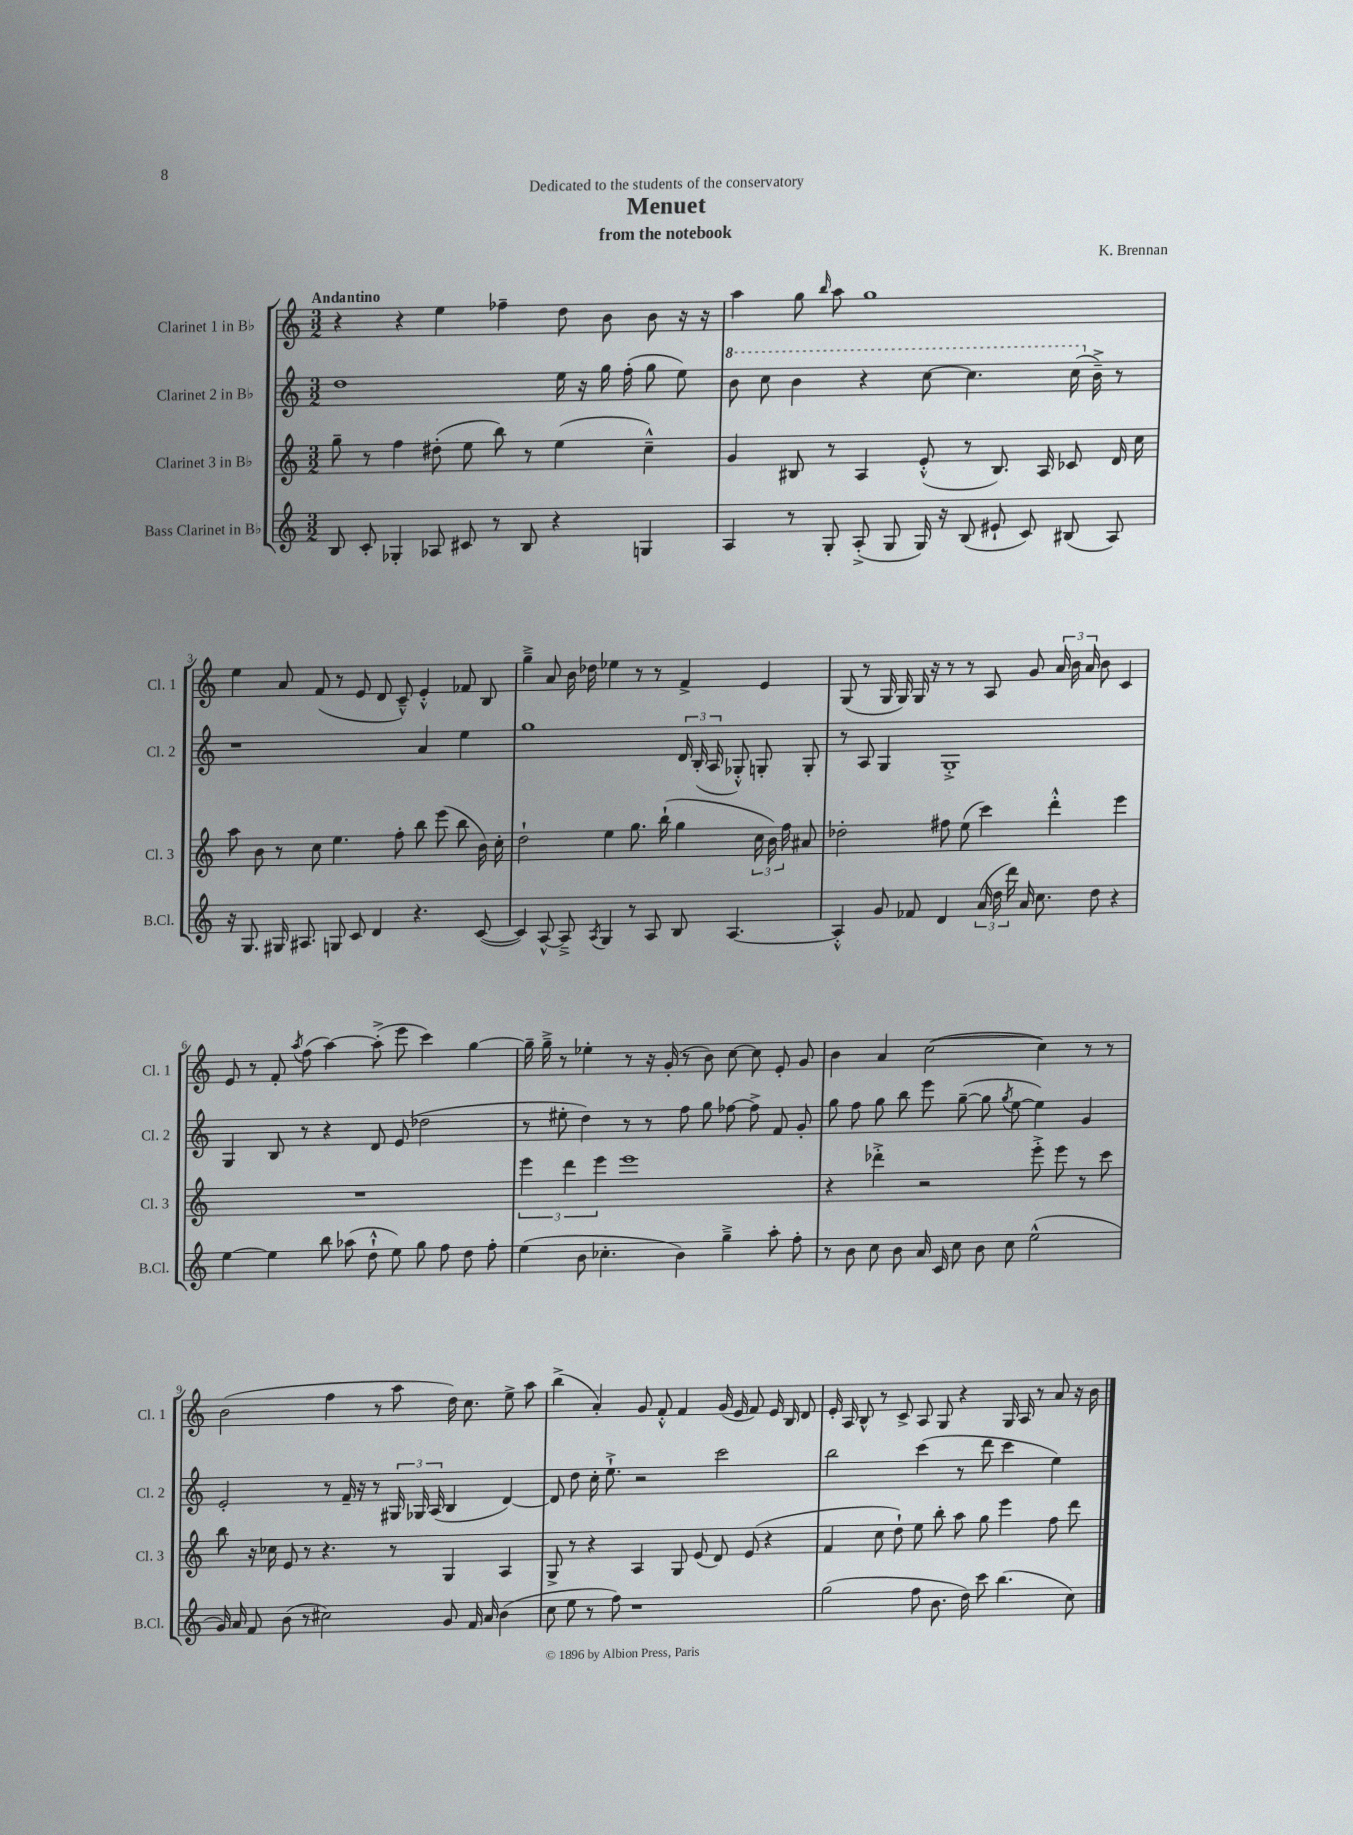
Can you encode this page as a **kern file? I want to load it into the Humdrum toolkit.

**kern	**kern	**kern	**kern
*staff4	*staff3	*staff2	*staff1
*clefG2	*clefG2	*clefG2	*clefG2
*k[]	*k[]	*k[]	*k[]
*M3/2	*M3/2	*M3/2	*M3/2
8B/	8gg~\	1dd	4r
8c'/	8r	.	.
4G-'/	4ff\	.	4r
8A-/	(8dd#'\	.	4ee\
8c#/	8ee\	.	.
8r	8bb\)	.	4ff-~\
8B/	8r	.	.
4r	(4ee\	16ee\	8dd\
.	.	16r	.
.	.	16gg\	8b\
.	.	(16ff'\	.
4G/	4cc~^^\)	8gg\	8b\
.	.	8ee\)	16r
.	.	.	16r
=	=	=	=
4A/	4g/	8bb\	4aa\
.	.	8ccc\	.
8r	8B#/	4bb\	8gg\
.	.	.	16qqbb/
8G'/	8r	.	8aa\
(8A'^/	4A/	4r	1gg
8G/	.	.	.
16G/)	(8e'^^/	[8ccc\	.
16r	.	.	.
(8B/	8r	4.ccc\]	.
8e#`/	8.B#/)	.	.
8c/)	.	.	.
.	16A/	.	.
(8B#/	8c-/	(16ccc\	.
.	.	16b~^\)	.
8A/)	16d/	8r	.
.	16cc\	.	.
=	=	=	=
16r	8aa\	1r	4ee\
8.G/	.	.	.
.	8b\	.	.
16G#/	8r	.	8a/
8.A#/	.	.	.
.	8cc\	.	(8f/
8G/	4.ee\	.	8r
8c/	.	.	8e/
4d/	.	.	8d/
.	8ff'\	.	8c~^^/)
4.r	8bb\	4a/	4e'^^/
.	(8eee\	.	.
.	8bb\	4ee\	8f-/
([8c/	16b\)	.	8B/
.	16cc'\	.	.
=	=	=	=
4c/])	2dd`\	1gg	4gg~^\
[8A^^/	.	.	8a/
8A~^/]	.	.	16b\
.	.	.	16dd-\
8qA/	.	.	.
4G/	4ee\	.	4ee-\
8r	8.gg\	.	8r
8A/	.	.	8r
.	(16bb`\	.	.
8B/	4gg\	24d/	4f^/
.	.	(24B'/	.
.	.	24A/	.
[4.A/	.	8G-'^^/)	.
.	24cc\	8G'/	4e/
.	24b\)	.	.
.	24ff\	.	.
.	8a#/	8G'/	.
=	=	=	=
4A'^^/]	2dd-'\	8r	(8G/
.	.	8A/	8r
8g/	.	4G/	16G/
.	.	.	16G/)
8f-/	.	.	16G/
.	.	.	16r
4d/	8ff#\	1G'^	8r
.	(8ee\	.	8r
(24a/	4ccc\)	.	8A/
24dd\	.	.	.
24ddd\)	.	.	.
16a/	.	.	8g/
8.cc\	.	.	.
.	4ddd'^^\	.	24a/
.	.	.	24b\
.	.	.	24a/
8dd\	.	.	8b\
4r	4eee\	.	4c/
=	=	=	=
[4ee\	1.r	4G/	8e/
.	.	.	8r
4ee\]	.	8B/	8f'/
.	.	.	8qaa/
.	.	8r	(8ff\
8bb\	.	4r	[4aa\)
(8aa-\	.	.	.
8dd`^^\	.	8d/	(8aa'^\]
8ee\)	.	(8e/	8eee\
8gg\	.	2dd-\	4ccc\)
8ff\	.	.	.
8dd\	.	.	[4gg\
8ff'\	.	.	.
=	=	=	=
(4ee\	6eee\	8r	16gg~\]
.	.	.	16gg~^\
.	.	8ee#'\	8r
.	6ddd\	.	.
8b\	.	4dd\)	4ee-'\
.	6eee\	.	.
4.cc-'\	.	.	.
.	1eee	8r	8r
.	.	8r	16r
.	.	.	(16g'/
4b\)	.	8ff\	8r
.	.	8gg\	8b\)
4gg~^\	.	[8ff-\	[8cc\
.	.	8ff-^\]	8cc\]
8aa'\	.	8f/	8e'/
8ff'\	.	8g'/	8g/
=	=	=	=
8r	4r	8gg\	4b\
8b\	.	8ff\	.
8cc\	4ddd-'^\	8gg\	4a/
8b\	.	8bb\	.
16a/	2r	8eee\	([2cc\
16c/	.	.	.
8cc\	.	([8gg~\	.
8b\	.	8gg\]	.
.	.	8qgg/	.
8cc\	.	[8ee\	.
(2ee^^\	8eee'^\	4ee\])	4cc\])
.	8eee\	.	.
.	8r	4g/	8r
.	8ccc\	.	8r
=	=	=	=
16g/)	8bb\	2e'/	(2b\
16a/	.	.	.
8f/	16r	.	.
.	16cc-\	.	.
(8b\	8e/	.	.
8r	8r	.	.
2cc#\)	4.r	8r	4ff\
.	.	16f~/	.
.	.	16r	.
.	.	8r	8r
.	8r	24G#/	8aa\
.	.	24G-/	.
.	.	(24A/	.
8g/	4G/	4B/	16dd\)
.	.	.	8.cc\
16f/	.	.	.
16a/	.	.	.
(4b\	4A/	[4d/)	8ee^\
.	.	.	8aa\
=	=	=	=
8cc\	8G^/	8d/]	(4bb^\
8ee\	8r	8dd\	.
8r	4r	16cc'\	4a'/)
.	.	8.ee`^\	.
8ff\)	.	.	.
1r	4A/	2r	8g/
.	.	.	8f'^^/
.	8G/	.	4f/
.	(8e/	.	.
.	8d/)	2ccc\	(16g/
.	.	.	16e/
.	(8e/	.	8f/)
.	4r	.	16e/
.	.	.	16B/
.	.	.	8d/
=	=	=	=
(2gg\	4f/	2bb\	16e'/
.	.	.	16A/
.	.	.	8B^^/
.	8cc\	.	8r
.	8dd`\)	.	8c^/
8ff\	8ee\	(4ccc\	8A/
8.b\	8bb'\	.	8G/
.	8aa\	8r	4r
16dd\)	.	.	.
8ccc\	8gg\	8ddd\	.
(4.bb\	4eee\	4ccc\	16G/
.	.	.	16A/
.	.	.	8r
.	8ff\	4ee\)	8a/
8cc\)	8ddd\	.	16r
.	.	.	16b\
==	==	==	==
*-	*-	*-	*-
